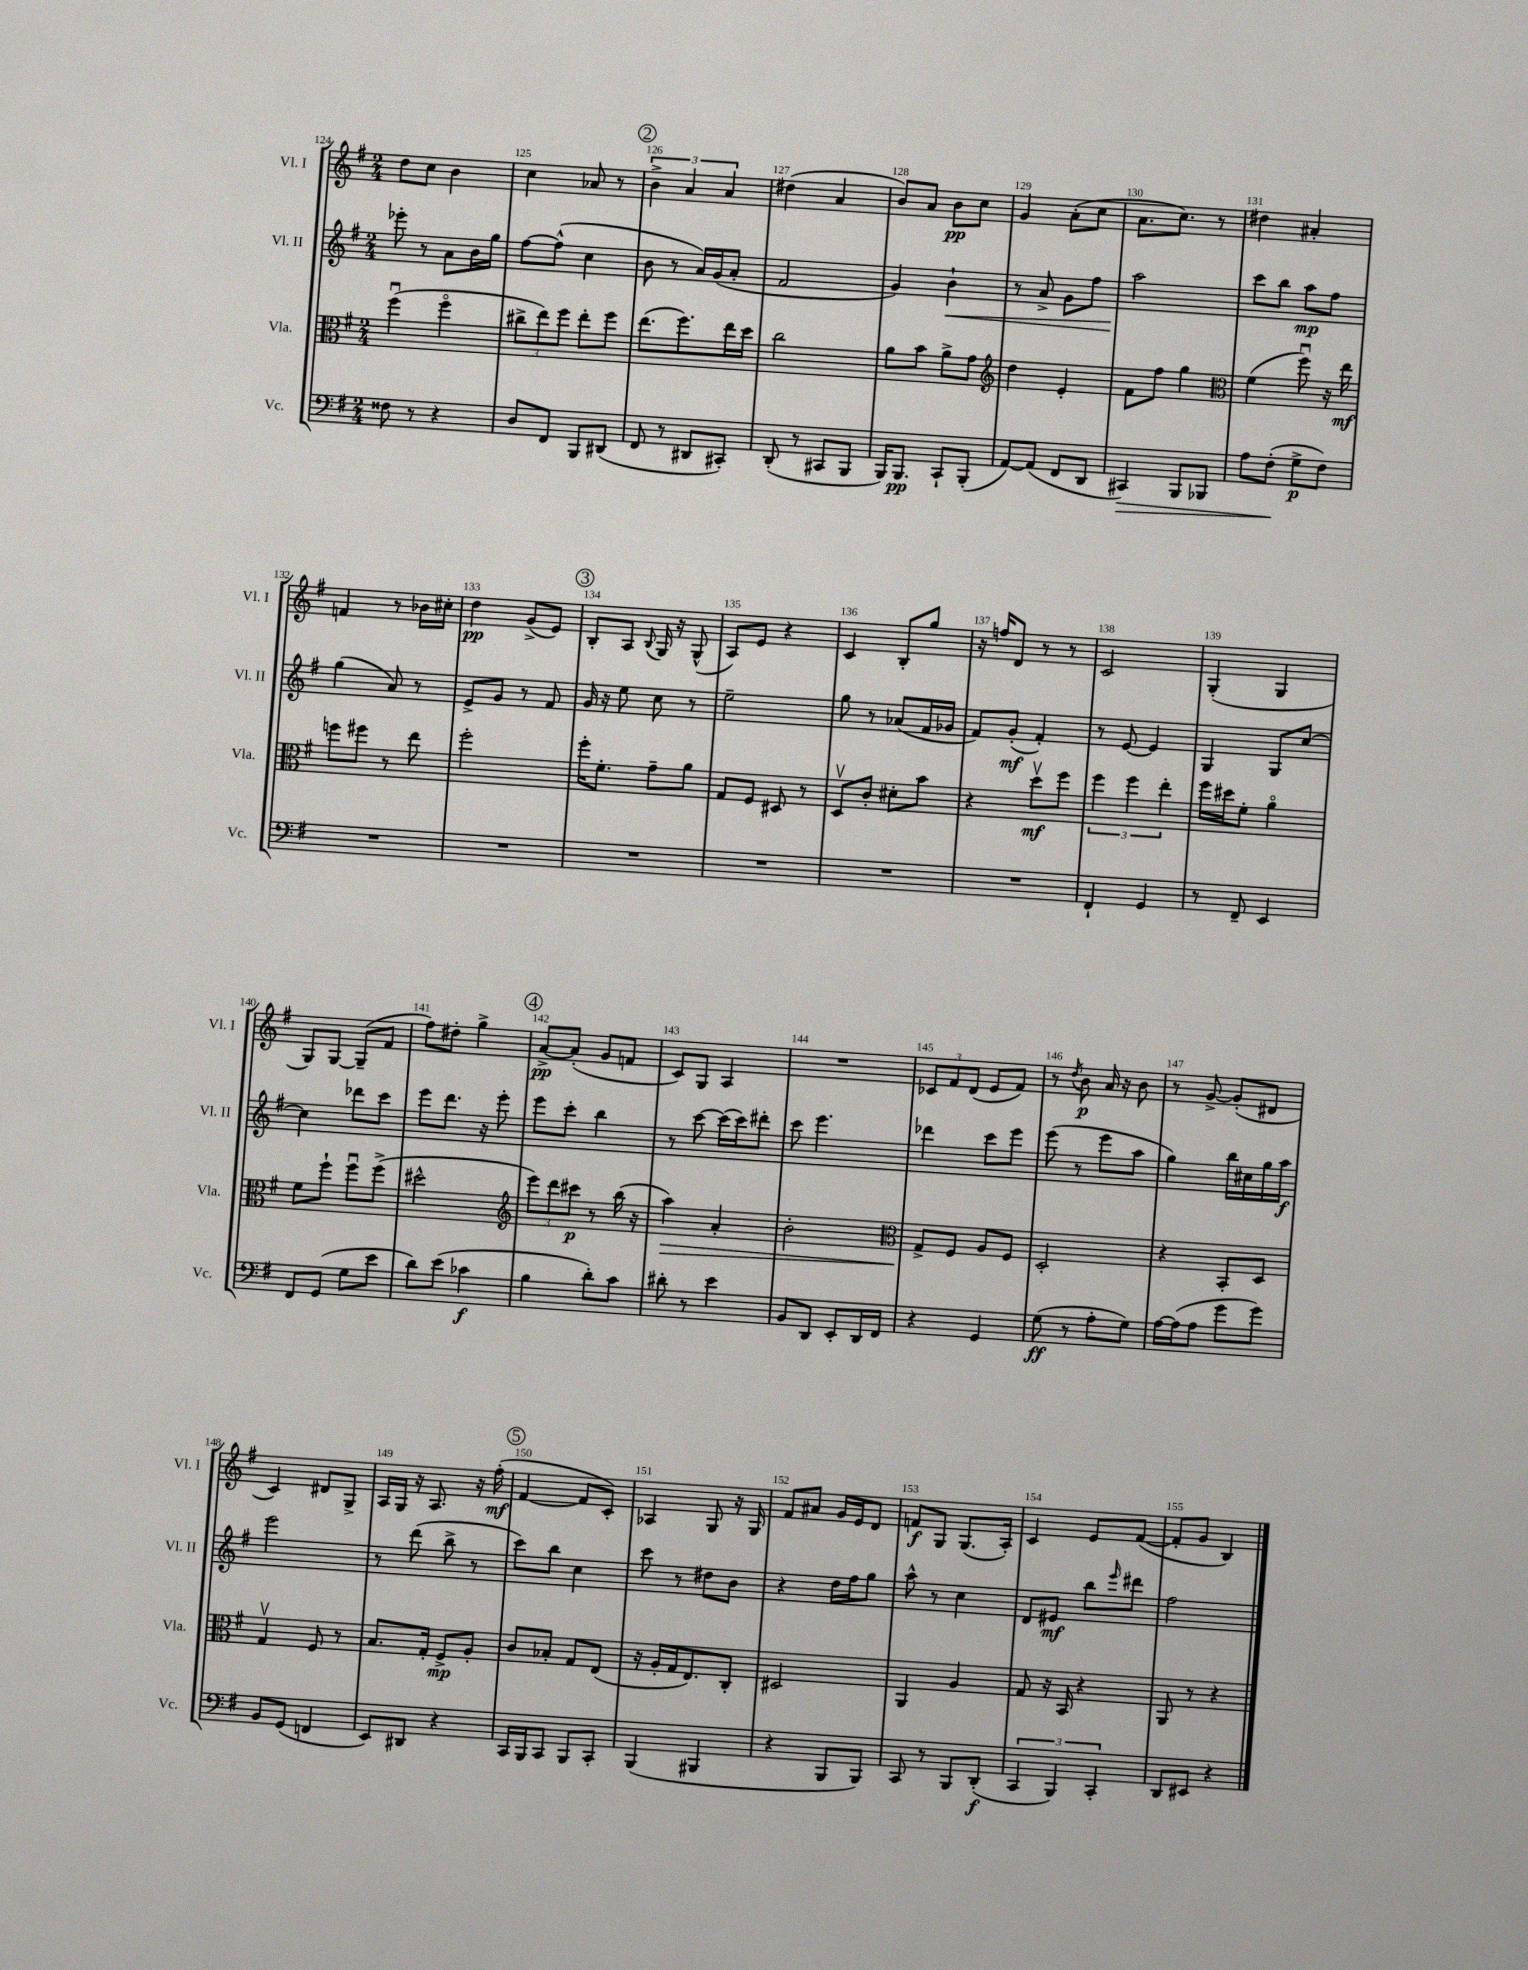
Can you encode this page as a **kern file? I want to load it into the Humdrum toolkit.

**kern	**kern	**kern	**kern
*staff4	*staff3	*staff2	*staff1
*clefF4	*clefC3	*clefG2	*clefG2
*k[f#]	*k[f#]	*k[f#]	*k[f#]
*M2/4	*M2/4	*M2/4	*M2/4
8F##	(4ff#u	8eee-'	8dd
8r	.	8r	8cc
4r	4ff#o	8a	4b
.	.	16b	.
.	.	16gg	.
=	=	=	=
8D	12cc#^	[8ff#	4cc
.	12ee)	.	.
8FF#	.	(8ff#^^]	.
.	12ff#	.	.
8BBB	8ee'	4cc	8a-
(8DD#	8ff#	.	8r
=	=	=	=
8FF#	(8.ee	8b	6b^
8r	.	8r	.
.	.	.	6a
.	8.ff#)	.	.
8DD#	.	16a)	.
.	.	(16g	.
.	.	.	6a
8CC#')	16ee	8a'	.
.	16dd	.	.
=	=	=	=
(8DD'	2cc	2f#	(4dd#
8r	.	.	.
8CC#	.	.	4a
8BBB	.	.	.
=	=	=	=
16BBB)	8a	4g)	8b)
8.BBB	.	.	.
.	8b	.	8a
8CC`	8a^	4b`	8b
(8BBB'	8g	.	8cc
=	=	=	=
*	*clefG2	*	*
[8AA)	4dd	8r	4g
(8AA]	.	8a^	.
8FF#	4e'	8g	(8a'
8DD	.	8ff#	8cc
=	=	=	=
4CC#)	8f#	2aa	8.a
.	8ff#	.	.
.	.	.	8.cc)
8BBB	4gg	.	.
8BBB-	.	.	8r
=	=	=	=
*	*clefC3	*	*
8A	(4f#	8ccc	4dd#
(8F#'	.	8bb	.
8G^	8ff#u)	8aa	4a#'
8F#)	16r	8ff#	.
.	16ee	.	.
=	=	=	=
2r	8ff	(4gg	4f
.	8ff#	.	.
.	8r	8a)	8r
.	8ee	8r	16b-
.	.	.	16cc#'
=	=	=	=
2r	2ff#'	8e^	4dd
.	.	8g	.
.	.	8r	(8g^
.	.	8f#	8e)
=	=	=	=
2r	16ff#'	16g	8B'
.	8.f#'	16r	.
.	.	8ee	8A
.	.	.	8qqB
.	8g~	8cc	16G
.	.	.	16r
.	8a	8r	(8G^^
=	=	=	=
2r	8G	2ee~	8A)
.	8F#	.	8e
.	8D#	.	4r
.	8r	.	.
=	=	=	=
2r	8Dv	8gg	4c
.	8c'	8r	.
.	8d#'	(8a-	8B'
.	8b	16f#	8gg
.	.	16g-	.
=	=	=	=
2r	4r	8f#)	16r
.	.	.	16ff
.	.	(8g'	8d
.	8ddv	4f#')	8r
.	8ff#	.	8r
=	=	=	=
4FF#`	6ff#	8r	2c
.	.	[8e	.
.	6ff#	.	.
4GG	.	4e]	.
.	6ee'	.	.
=	=	=	=
8r	16ff#	4G	(4G'
.	16dd#	.	.
8FF#~	8f#'	.	.
4EE	4ao	8G	4G
.	.	[8cc	.
=	=	=	=
8FF#	8f#	4cc]	8G)
(8GG	8ff#`	.	[8G
8G	8ff#u	8ddd-	(8G~]
8e	(8ff#^	8ccc	8f#
=	=	=	=
8d)	2dd#^^	8eee	8ff#)
(8e	.	8.ddd	8dd#'
4c-	.	.	4gg^
.	.	16r	.
.	.	8eee'	.
=	=	=	=
*	*clefG2	*	*
4B	12eee)	8eee	[8a^
.	12ddd	.	.
.	.	8ccc'	(8a']
.	12ccc#	.	.
8d')	8r	4bb	8g
8c	(16bb	.	8f
.	16r	.	.
=	=	=	=
8d#'	4aa)	8r	8c)
8r	.	[8ccc	8G
4e	4a'	(16ccc]	4A
.	.	16ccc)	.
.	.	8ddd#'	.
=	=	=	=
8BB	2b'	8ccc	2r
8DD	.	4.eee	.
8EE'	.	.	.
16DD	.	.	.
16FF#	.	.	.
=	=	=	=
*	*clefC3	*	*
4r	8G^	4ddd-	12c-
.	.	.	12f#
.	8F#	.	.
.	.	.	(12d
4GG	8A	8ccc	8e
.	8F#	8eee	8f#)
=	=	=	=
(8G	2D'	(8eee	8r
.	.	.	8qdd
8r	.	8r	8b
8A'	.	8eee	16a
.	.	.	16r
8G)	.	8aa	8b
=	=	=	=
[16A	4r	4gg)	8r
(16A]	.	.	.
8A	.	.	[8g^
8g	8BB'	16bb	(8g']
.	.	16cc#	.
8g)	8D	16gg	8d#
.	.	16aa	.
=	=	=	=
8BB	4Gv	2eee	4c)
(8GG	.	.	.
4FF	8F#	.	8d#
.	8r	.	8G^
=	=	=	=
8EE)	8.B	8r	16A
.	.	.	16G
8DD#	.	(8ddd	16r
.	16G'	.	8.A
4r	8F#^	8bb^	.
.	8A'	8r	16r
.	.	.	(16ff#'
=	=	=	=
16CC	8c	8ccc)	[4f#
16BBB	.	.	.
8CC	8B-'	8bb	.
8BBB	8G	4cc	8f#]
8CC'	(8E	.	8c')
=	=	=	=
(4BBB	16r	8ccc	4A-
.	16A'	.	.
.	16G	8r	.
.	8.E)	.	.
4BBB#	.	8dd#	8G
.	8C'	8b	16r
.	.	.	16G
=	=	=	=
4r	2D#	4r	8f#
.	.	.	8a#
8BBB	.	16dd	16g
.	.	16ff#	16e
8BBB)	.	8gg	8d
=	=	=	=
8CC	4AA	8aa^^	8f
8r	.	8r	8G
8BBB	4A	4cc	(8.G
(8DD'	.	.	.
.	.	.	16A')
=	=	=	=
6CC	8G	8d	4c
.	16r	8e#	.
6BBB)	.	.	.
.	16BB	.	.
.	4r	8bb	8e
6CC'	.	.	.
.	.	16qqeee	.
.	.	8ddd#	([8f#
=	=	=	=
8DD	8AA	2ff#	8f#']
8EE#	8r	.	8g
4r	4r	.	4B)
==	==	==	==
*-	*-	*-	*-
